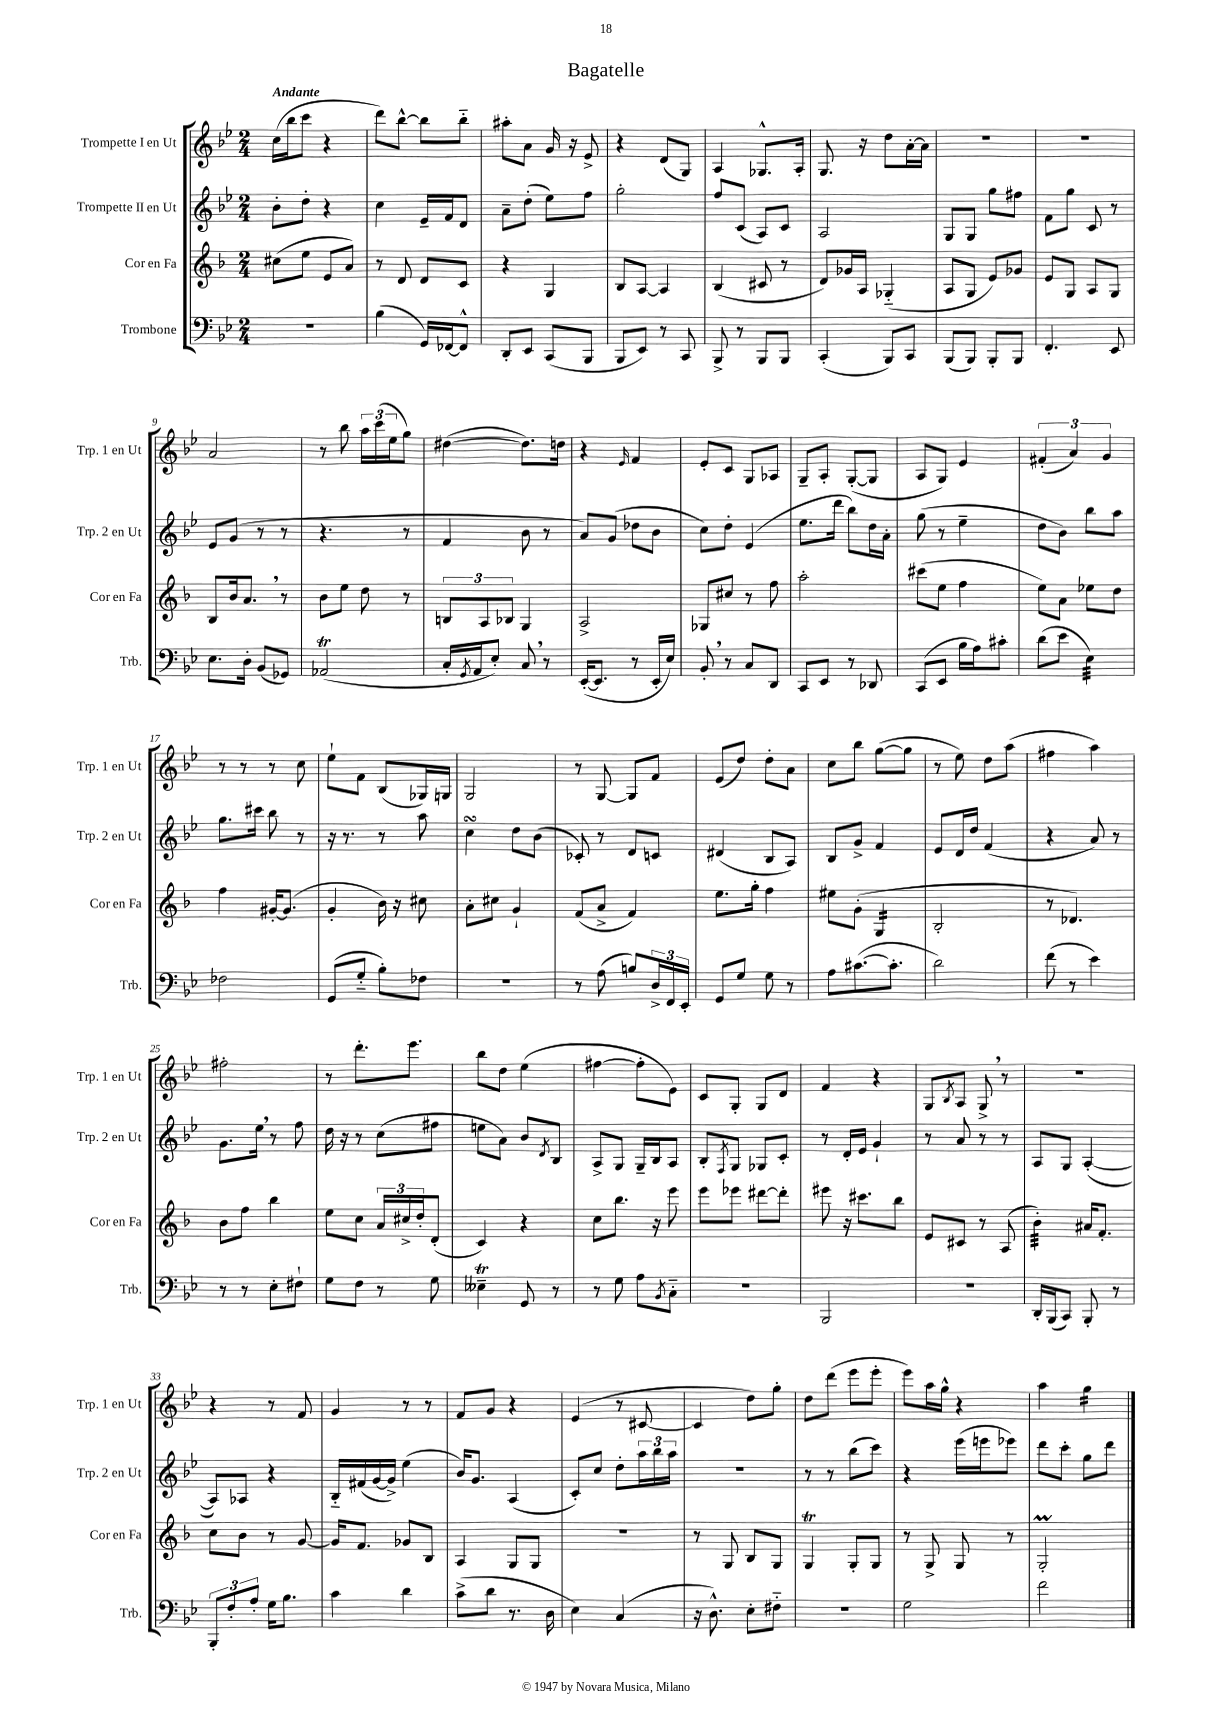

**kern	**kern	**kern	**kern
*staff4	*staff3	*staff2	*staff1
*clefF4	*clefG2	*clefG2	*clefG2
*k[b-e-]	*k[b-]	*k[b-e-]	*k[b-e-]
*M2/4	*M2/4	*M2/4	*M2/4
2r	(8cc#	8b-'	(16cc
.	.	.	16bb-
.	8ee	8dd'	8ccc
.	8e	4r	4r
.	8a)	.	.
=	=	=	=
(4B-	8r	4cc	8ddd)
.	8d	.	[8bb-^^
16GG)	8d	16e-~	8bb-]
[16FF-	.	16f	.
8FF-^^]	8c	8d	8bb-'~
=	=	=	=
8DD'	4r	8a~	8aa#'
8EE-	.	(8dd'	8a
(8CC	4G	8ee-)	16g
.	.	.	16r
8BBB-	.	8ff	8e-^
=	=	=	=
8BBB-	8B-	2gg'	4r
8EE-)	[8A	.	.
8r	4A]	.	(8d
8CC	.	.	8G)
=	=	=	=
8BBB-^	(4B-	8ff	4A
8r	.	(8c	.
8BBB-	8c#	8A)	8.G-^^
8BBB-	8r	8c	.
.	.	.	16A'
=	=	=	=
(4CC'	8d)	2A	8.G
.	16g-	.	.
.	16A	.	16r
8BBB-)	(4G-'~	.	8dd
8CC	.	.	[16a'
.	.	.	16a]
=	=	=	=
(8BBB-	8A	8G	2r
8BBB-)	8G	8G	.
8BBB-'	8e)	8gg	.
8BBB-	8g-	8ff#	.
=	=	=	=
4.FF'	8e	8f	2r
.	8G	8gg	.
.	8A	8c	.
8EE-	8G	8r	.
=	=	=	=
8.E-	8B-	8e-	2a
.	16b-	(8g	.
16D'	8.a	.	.
(8BB-	.	8r	.
8GG-)	8r	8r	.
=	=	=	=
(2AA-	8b-	4.r	8r
.	8ee	.	8bb-
.	8dd	.	24aa
.	.	.	(24ccc
.	.	.	24ee-
.	8r	8r	8gg)
=	=	=	=
16C'	12B	4f	([4dd#
8qGG	.	.	.
16AA	.	.	.
.	12A	.	.
8E-')	.	.	.
.	12B-	.	.
8C	4G	8b-	8.dd#])
8r	.	8r	.
.	.	.	16dd
=	=	=	=
([16EE-'	2A^	8a)	4r
8.EE-]	.	.	.
.	.	(8g	.
.	.	.	16qqe-
8r	.	8dd-	4f
16EE-'	.	8b-	.
16E-)	.	.	.
=	=	=	=
8BB-'	8G-	8cc)	8e-'
8r	8cc#	8dd'	8c
8C	8r	(4e-	8G
8DD	8ff	.	8A-
=	=	=	=
8CC	2aa'	8.ee-	8G~
8EE-	.	.	8A'
.	.	16ddd	.
8r	.	8bb-)	([8G'
8DD-	.	16dd	8G]
.	.	16a'	.
=	=	=	=
(8CC	(8ccc#	(8gg	8A
8EE-	8ee	8r	8G)
16B-	4ff	4ee-~	4e-
16A)	.	.	.
8c#'	.	.	.
=	=	=	=
(8d	8ee)	8dd	(6f#'
8e-	8a	8b-)	.
.	.	.	6a)
4E-)	8ee-	8bb-	.
.	.	.	6g
.	8dd	8aa	.
=	=	=	=
2F-	4ff	8.gg	8r
.	.	.	8r
.	.	16ccc#	.
.	[16g#'	8bb-	8r
.	(8.g#]	.	.
.	.	8r	8cc
=	=	=	=
(8GG	4g'	16r	8ee-`
.	.	8.r	.
8G'~	.	.	8f
8B-')	16b-)	8r	(8B-
.	16r	.	.
8F-	8cc#	8aa	16G-)
.	.	.	16G
=	=	=	=
2r	8a'	4cc	2G
.	8cc#	.	.
.	4g`	8dd	.
.	.	(8b-	.
=	=	=	=
8r	(8f	8c-')	8r
(8A	8a^	8r	[8G
8B)	4f)	8d	8G]
24D^	.	8c	8f
24FF	.	.	.
24EE-'	.	.	.
=	=	=	=
8GG	8.ee	(4d#	(8e-
8G	.	.	8dd)
.	16gg'	.	.
8G	4ff	8B-	8dd'
8r	.	8A)	8a
=	=	=	=
8A	8ee#	8B-	8cc
([8.c#	(8g'	8g^	8bb-
.	4G	4f	([8gg
8.c#']	.	.	.
.	.	.	8gg]
=	=	=	=
2d)	2B-'	8e-	8r
.	.	16d	8ee-)
.	.	16dd	.
.	.	(4f	8dd
.	.	.	(8aa
=	=	=	=
(8f	8r	4r	4ff#
8r	4.d-)	.	.
4e-)	.	8a)	4aa)
.	.	8r	.
=	=	=	=
8r	8b-	8.g	2ff#'
8r	8ff	.	.
.	.	16ee-	.
8E-'	4bb-	8r	.
8F#`	.	8ff	.
=	=	=	=
8G	8ee	16dd	8r
.	.	16r	.
8F	8cc	8r	8.ddd'
8r	24a	(8cc	.
.	24cc#^	.	.
.	.	.	8.eee-
.	24dd'	.	.
8G	(8d'	8ff#	.
=	=	=	=
4E--~	4c)	8ee	8bb-
.	.	8a)	8dd
8GG	4r	8b-	(4ee-
.	.	8qd	.
8r	.	8B-	.
=	=	=	=
8r	8cc	8A^	[4ff#
8G	8.bb-	8G	.
8A	.	16G~	8ff#']
.	16r	16B-	.
8qBB-	.	.	.
8C'~	8eee	8A	8e-)
=	=	=	=
2r	8eee	8B-'	8c
.	.	8qF	.
.	8eee-	8G	8G'
.	[8ddd#	8G-	8G
.	8ddd#']	8c'	8d
=	=	=	=
2BBB-	8eee#	8r	4f
.	16r	16d'	.
.	8.ccc#	16e-	.
.	.	4g`	4r
.	8bb-	.	.
=	=	=	=
2r	8e	8r	8G
.	.	.	8qB-
.	8c#	8a	8A
.	8r	8r	8G^
.	(8A	8r	8r
=	=	=	=
16DD'	4b-')	8A	2r
(16BBB-	.	.	.
8CC)	.	8G	.
8BBB-'	16a#	([4A'	.
.	8.f'	.	.
8r	.	.	.
=	=	=	=
12BBB-'	8cc	8A])	4r
12F'	.	.	.
.	8b-	8A-	.
12A'	.	.	.
16G	8r	4r	8r
8.B-	.	.	.
.	[8g	.	8f
=	=	=	=
4c	16g]	16B-'~	4g
.	8.f	(16f#	.
.	.	[16g	.
.	.	16g^])	.
4d	8g-	(4ee-	8r
.	8B-	.	8r
=	=	=	=
(8c^	4A	16b-)	8f
.	.	8.g	.
8d	.	.	8g
8.r	8G	(4A	4r
.	8G	.	.
16D	.	.	.
=	=	=	=
4E-)	2r	8c')	(4e-
.	.	8cc	.
(4C	.	8dd'	8r
.	.	24aa	[8c#
.	.	24bb-	.
.	.	24aa	.
=	=	=	=
16r	8r	2r	4c#]
8.D^^)	.	.	.
.	8G	.	.
8E-'	8B-	.	8dd)
8F#'~	8G	.	8gg'
=	=	=	=
2r	4G	8r	8dd
.	.	8r	(8ddd
.	8G'	(8bb-	8eee-
.	8G	8ccc)	8eee-'
=	=	=	=
2G	8r	4r	8eee-)
.	8G^	.	16aa
.	.	.	16gg^^
.	8G	(16eee-	4r
.	.	16eee	.
.	8r	8eee-)	.
=	=	=	=
2f	2G'	8ddd	4aa
.	.	8ccc'	.
.	.	8gg	4gg
.	.	8ddd	.
==	==	==	==
*-	*-	*-	*-
